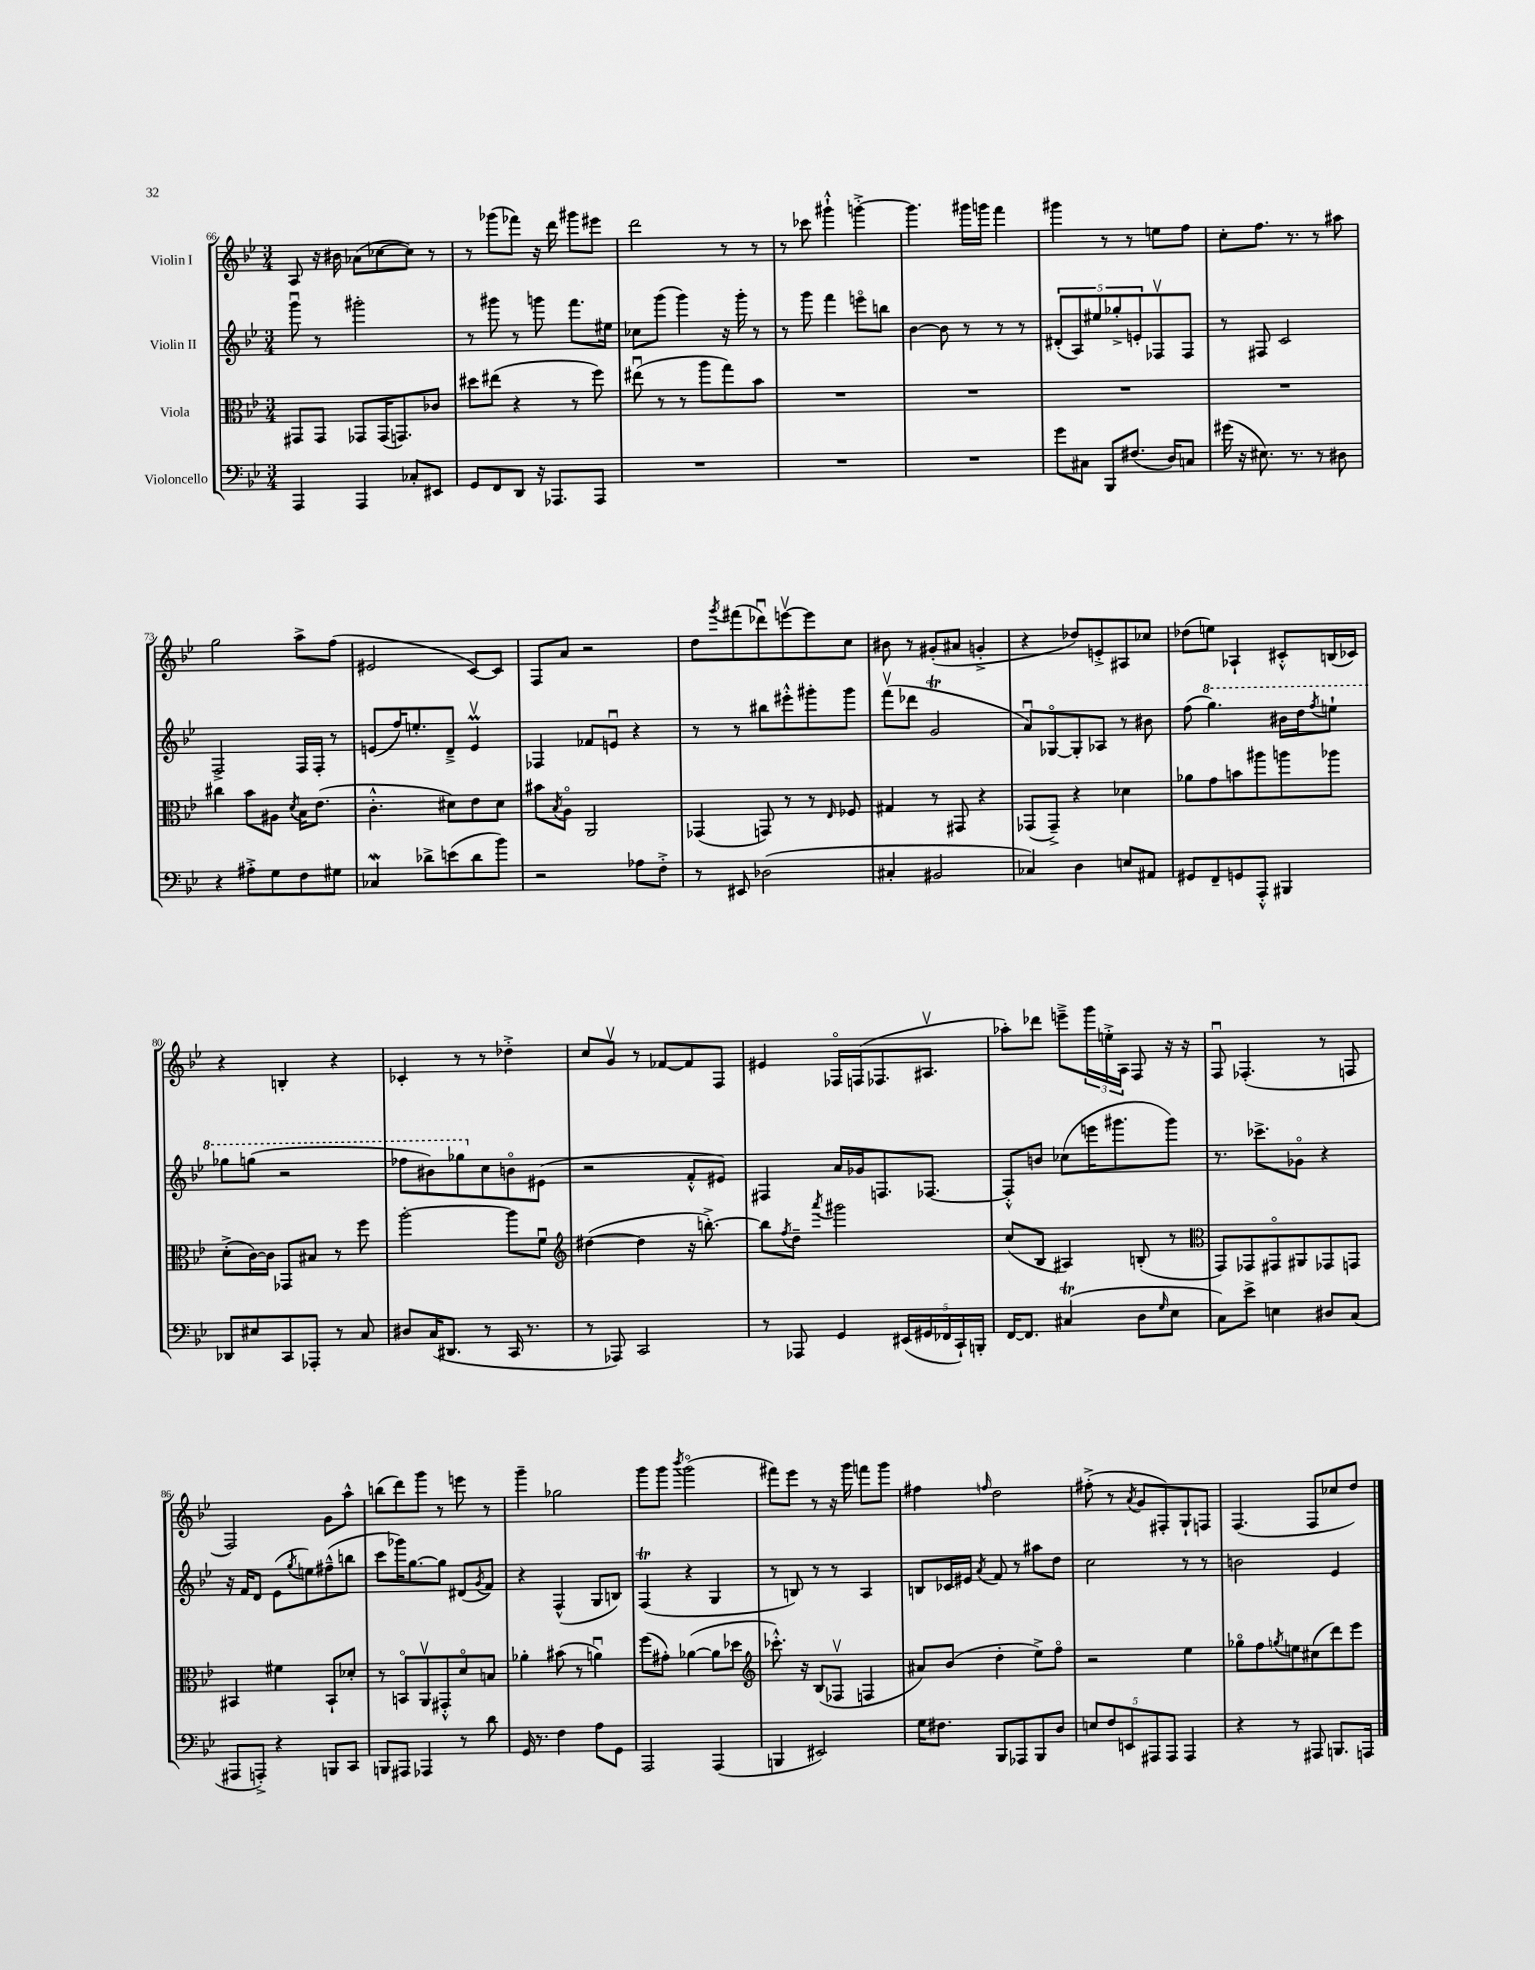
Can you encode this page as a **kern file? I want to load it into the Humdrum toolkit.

**kern	**kern	**kern	**kern
*staff4	*staff3	*staff2	*staff1
*clefF4	*clefC3	*clefG2	*clefG2
*k[b-e-]	*k[b-e-]	*k[b-e-]	*k[b-e-]
*M3/4	*M3/4	*M3/4	*M3/4
4AAA/	8GG#/L	8gggu\	8A/
.	8GG#/J	8r	16r
.	.	.	16b#\
4AAA/	8GG-/L	2ggg#'\	(8a-\L
.	(16GG-/K	.	[8cc-\
.	8.GG/)	.	.
8C-'/L	.	.	8cc-\]J)
8EE#/J	8c-/J	.	8r
=	=	=	=
8GG/L	8dd#\L	8r	8r
8FF/	(8ee#\J	8ggg#\	(8ggg-\L
8DD/J	4r	8r	8fff-\J)
16r	.	8ggg\	16r
8.AAA-/L	.	.	16ddd\
.	8r	8.fff\L	8ggg#\L
8AAA-/J	8ff\)	.	8eee#\J
.	.	16ee#\Jk	.
=	=	=	=
2.r	(8ee#u\	8cc-\L	2ddd\
.	8r	(8ggg\J	.
.	8r	4ggg\)	.
.	8aa\L	.	.
.	8gg\)	16r	8r
.	.	16ggg'\	.
.	8b-\J	8r	8r
=	=	=	=
2.r	2.r	8r	8r
.	.	8ggg\	8ccc-\
.	.	4fff\	4ggg#`^^\
.	.	8eeeo\L	[4ggg'^\
.	.	8bb\J	.
=	=	=	=
2.r	2.r	[4b-\	4.ggg\]
.	.	8b-\]	.
.	.	8r	16ggg#\LL
.	.	.	16ggg\JJ
.	.	8r	4fff\
.	.	8r	.
=	=	=	=
8g\L	2.r	(10d#'/L	4ggg#\
.	.	10A/)	.
8C#\J	.	.	.
.	.	10ee#/	.
8BBB-/L	.	.	8r
.	.	10gg-'^/	.
(8.F#/J	.	.	8r
.	.	10e'/	.
.	.	8F-v/	8ee\L
16D/LK)	.	.	.
8C/J	.	8F-/J	8ff\J
=	=	=	=
(16g#\	2.r	8r	8cc'\L
16r	.	.	.
8.E#\)	.	8F#/	8.ff\J
.	.	2c/	.
8.r	.	.	8.r
8r	.	.	8r
8D#\	.	.	8aa#\
=	=	=	=
4r	4cc#\	2F^/	2gg\
8A#'^\L	8b-\L	.	.
8G\	8A#\J	.	.
.	8qd/	.	.
8F\	16B-\LK	16F/LL	8aa^\L
.	(8.e-\J	16F'/JJ	.
8G#\J	.	8r	(8ff\J
=	=	=	=
4C-/	4.c'^^\	(8e/L	2e#/
.	.	16ff/K)	.
.	.	8.ee'/	.
8d-^\L	.	.	.
(8e\	8d#\L)	8d~^/J	.
8d-\	8e-\	4ev/	[8c/L)
8b-\J)	8d#\J	.	8c/]J
=	=	=	=
2r	8b#\L	4F-/	8F/L
.	8qB-/	.	.
.	8Ao\J	.	8a/J
.	2AA/	8f-/L	2r
.	.	8eu/J	.
8A-\L	.	4r	.
8F'^\J	.	.	.
=	=	=	=
8r	(4GG-/	8r	8dd\L
.	.	.	8qggg/
8EE#/	.	8r	(8fff#\
(2D-\	8GG/)	8bb#\L	8ddd-u\)
.	8r	8eee#'^^\	[8eeev\
.	8r	8ggg#'\	8eee\]
.	16qqE-/	.	.
.	8F-/	8ggg#\J	8cc\J
=	=	=	=
4C#'/	4G#/	(8fffv\L	8b#\
.	.	8ddd-\J	8r
2BB#/	8r	2g/	(8g#'/L
.	8GG#/	.	8a#/J
.	4r	.	4g'^/
=	=	=	=
4C-/)	(8GG-/L	8au/L)	4r
.	8GG-~^/J)	[8G-o/	.
4D\	4r	8G-'/]	8dd-/L)
.	.	8A-/J	8e'^/
8E/L	4d-\	8r	8A#/
8AA#/J	.	8b#\	8cc-/J
=	=	=	=
8GG#/L	8a-\L	(8ff\	(8dd-\L
8FF~/	8g\	4.ggg\)	8ee\J)
8GG/	8b\	.	4A-`/
8AAA'^^/J	8aa#\	.	.
4BBB#/	8aa\	16bb#\LL	8c#'^^/L
.	.	16ddd\J	.
.	.	8qfff/	.
.	8aa-\J	8eee`\J	(16B/L
.	.	.	16c-/JJ)
=	=	=	=
8DD-/L	(8d'^\L	8ggg-\L	4r
8E#/	[16c\L)	(8ggg\J	.
.	16c\]JJ	.	.
8CC/	8GG-/L	2r	4B'/
8AAA-'/J	8B#/J	.	.
8r	8r	.	4r
8C/	8ff\	.	.
=	=	=	=
8D#/L	[2aa'\	8fff-\L	4c-'/
(16C/K	.	8bb#\)	.
8.DD#/J	.	.	.
.	.	8ggg-\	8r
8r	.	8cc\	8r
16CC/	8aa\]L	8bo\	4dd-'^\
8.r	.	.	.
.	8fu\J	(8e#\J	.
=	=	=	=
*	*clefG2	*	*
8r	([4dd#\	2r	8cc/L
8AAA-/)	.	.	8gv/J
2CC/	4dd#\]	.	8r
.	.	.	[8f-/L
.	16r	8f'^^/L	8f-/]
.	[8.bb'^\)	.	.
.	.	8e#/J)	8F/J
=	=	=	=
8r	8bb\]L	4F#/	4e#/
.	8qff/	.	.
8AAA-/	8dd~\J	.	.
.	8qaaa/	.	.
4GG/	2ggg#\	16a/LL	16F-o/LL
.	.	16g-/J	(16F/J
.	.	8.F/	8.F-/
(20EE#/LL	.	.	.
20GG#/	.	.	.
.	.	[8.F-/J	8.A#v/J
20FF-/	.	.	.
20CC`/)	.	.	.
20BBB'/JJ	.	.	.
=	=	=	=
[16FF/LK	(8cc/L	8F-'^^/]L	8aa-'\L)
8.FF/]J	.	.	.
.	8B-/J	8b/J	8ddd-\J
(4C#/	4A#/)	(8cc-\L	8eee~^\L
.	.	16eee\K	24ggg\L
.	.	.	24ee'^\
.	.	8.ggg#\	.
.	.	.	24A\JJ
8D\L	(8B'/	.	8F/
16qqG/	.	.	.
8E-\J	8r	8ggg#\J)	16r
.	.	.	16r
=	=	=	=
*	*clefC3	*	*
8C\L)	8GG/L)	8.r	8Fu/
8e-^\J	8GG-/	.	(4.F-'/
.	.	8.ccc-^\L	.
4E\	8GG#o/	.	.
.	8AA#/	8g-o\J	.
8D#/L	8GG-/	4r	8r
(8C/J	8GG/J	.	8F/
=	=	=	=
8AAA#/L	4BB#/	16r	2F/)
.	.	16f/LK	.
8AAA'^/J)	.	8d/J	.
4r	4f#\	(8e-\L	.
.	.	8qgg/	.
.	.	8ee\)	.
8BBB/L	8BB#`/L	(8ff#~^^\	8g\L
8CC/J	8d-'/J	8bb\J	8aa^^\J
=	=	=	=
8BBB/L	8r	8ccc\L	(8bb\L
8AAA#/J	8BBo/L	16ggg-\K)	8ddd\)
.	.	[8.gg\	.
4AAA-/	8AAv/	.	8ggg\J
.	8GG#'^^/	8gg\]J	8r
8r	8do/	(8d#/L	8eee\
.	.	8qg/	.
8d\	8B/J	8f/J)	8r
=	=	=	=
16GG/	4a-'\	4r	4ggg~\
8.r	.	.	.
4F\	(8b#\	(4F^^/	2gg-\
.	8r	.	.
8A\L	4au\)	8G/L	.
8GG\J	.	8B/J)	.
=	=	=	=
2AAA/	(8ff\L	(4F/	8ggg\L
.	8g#'\J)	.	8ggg\J
.	.	.	8qbbb-/
.	([4a-\	4r	(2gggo\
(4AAA/	8a-\]L	4G/	.
.	8dd-\J	.	.
=	=	=	=
*	*clefG2	*	*
4BBB/	8.ccc-'^^\)	8r	8fff#\L)
.	.	8B/)	8eee-\J
.	16r	.	.
2EE#/)	(8B-/L	8r	8r
.	8F-v/J	8r	16r
.	.	.	16ggg\
.	4F/	4A/	8fff\L
.	.	.	8ggg\J
=	=	=	=
16G\LK	8a#/L)	8B/L	4ff#\
8.F#\J	.	.	.
.	(8b-/J	16c-/L	.
.	.	16e#/JJ	.
.	.	8qa/	16qqff/
8BBB-/L	4dd'\	8f/	2dd\
8AAA-/	.	8r	.
8BBB-/	8ee-^\L)	8aa#\L	.
8D/J	8ffo\J	8dd\J	.
=	=	=	=
10E/L	2r	2cc\	(8ff#'^\
10F/	.	.	.
.	.	.	8r
10EE/	.	.	.
.	.	.	8qa/
.	.	.	8g/L
10AAA#/	.	.	.
.	.	.	8F#'/)
10AAA#/J	.	.	.
4AAA#/	4ee-\	8r	8G`/
.	.	8r	8F/J
=	=	=	=
4r	8gg-o\L	2b\	(4.F/
.	8ff\	.	.
.	8qgg/	.	.
8r	8ee\	.	.
8AAA#/	(8cc#\	.	8F/L
8.BBB/L	8ddd\)	4e-/	8cc-/
.	8eee-\J	.	8dd/J)
16AAA/Jk	.	.	.
==	==	==	==
*-	*-	*-	*-
